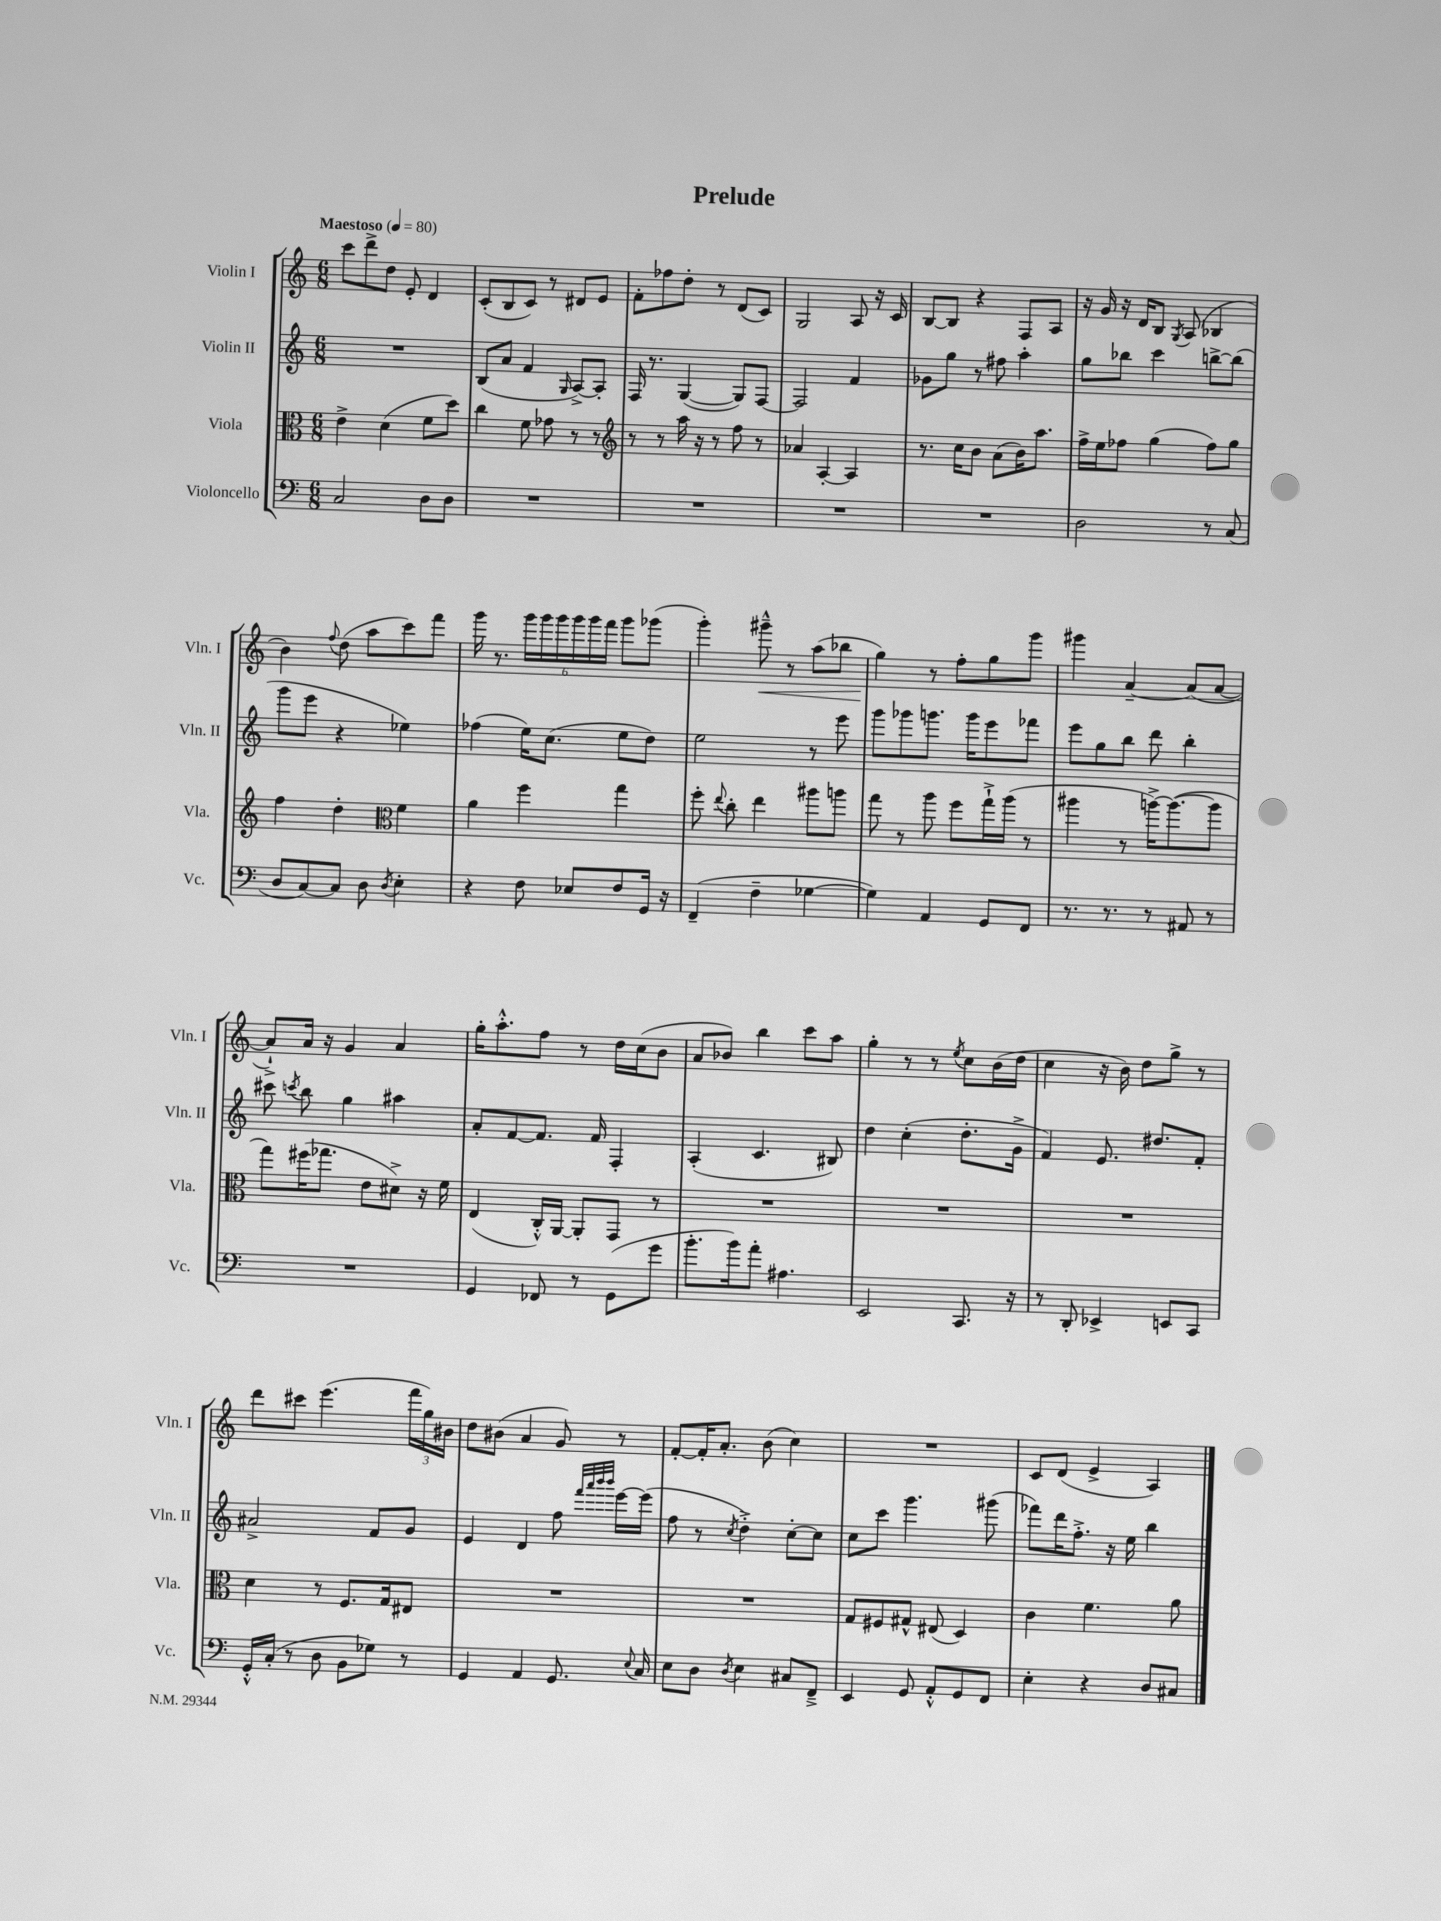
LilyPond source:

\header { title = "Prelude" }
<<
\new StaffGroup <<
\new Staff = "s0" \with { instrumentName = "Violin I" shortInstrumentName = "Vln. I" } {
    \clef treble \key c \major \numericTimeSignature \time 6/8 \tempo "Maestoso" 4 = 80
    \autoBeamOff c'''8[ d'''8-> d''8] e'8-. d'4 |
    c'8[-.( b8 c'8]) r8 dis'8[ e'8] |
    f'8[-. fes''8 d''8]-. r8 d'8[( c'8]) |
    g2 a8 r16 c'16 |
    b8[~ b8] r4 f8[ a8] |
    r16 g'16 r16 d'16[ b8] \acciaccatura { g8 } a8( bes4 |
    b'4) \appoggiatura { f''8 } d''8( a''8[ c'''8) f'''8] |
    g'''16 r8. \tuplet 6/4 { g'''16[ g'''16 g'''16 g'''16 g'''16 f'''16] } g'''8[ ges'''8]( |
    g'''4-.) gis'''8---^\< r8 a''8[( bes''8] |
    g''4\!) r8 f''8[-. g''8 g'''8] |
    gis'''4 a'4~-- a'8[( a'8]~ |
    a'8[-!->) a'16] r16 g'4 a'4 |
    g''16[-. a''8.-.-^ f''8] r8 d''16[ c''16( b'8] |
    a'8[ bes'8]) b''4 c'''8[ a''8] |
    g''4-. r8 r8 \acciaccatura { e''8 } c''8[ b'16( d''16] |
    c''4 r16 b'16) d''8[ g''8]-> r8 |
    d'''8[ cis'''8] e'''4.( \tuplet 3/2 { f'''16[ g''16) bis'16] } |
    d''8[ bis'8]( a'4 g'8) r8 |
    f'8[~-. f'16-. a'8.]-. b'8( c''4) |
    R2. |
    c'8[ d'8]( e'4-> a4) \bar "|." |
}
\new Staff = "s1" \with { instrumentName = "Violin II" shortInstrumentName = "Vln. II" } {
    \clef treble \key c \major \numericTimeSignature \time 6/8
    \autoBeamOff R2. |
    b8[( a'8] f'4 \grace { g16 } a8[~->) a8]-. |
    f16 r8. g4~( g8[) f8]~ |
    f2 f'4 |
    ges'8[ g''8] r8 fis''8 a''4-. |
    g''8[ bes''8] c'''4 b''8[~-> b''8]( |
    g'''8[ e'''8] r4 ees''4) |
    fes''4( e''16[) c''8.]( e''8[ d''8]) |
    e''2 r8 e'''8 |
    g'''8[ ges'''8 g'''8.] g'''16[ e'''8 fes'''8] |
    e'''8[ g''8 b''8] d'''8 b''4-. |
    cis'''8 \acciaccatura { c'''8 } b''8 g''4 ais''4 |
    a'8[-. f'8~ f'8.] f'16 f4-. |
    a4-.( c'4. bis8) |
    d''4 c''4-.( d''8.[-. g'16]-> |
    f'4) e'8. dis''8.[ f'8]-. |
    ais'2-> f'8[ g'8] |
    e'4 d'4 f''8 \grace { f'''32[ a'''32 b'''32 b'''32] } e'''16[~ e'''16]( |
    f''8 r8 \acciaccatura { c''8 } d''4-.->) c''8[~-. c''8] |
    c''8[ c'''8] g'''4. gis'''8( |
    fes'''8[) d'''16 f''8.]-.-> r16 e''16 b''4 \bar "|." |
}
\new Staff = "s2" \with { instrumentName = "Viola" shortInstrumentName = "Vla." } {
    \clef alto \key c \major \numericTimeSignature \time 6/8
    \autoBeamOff e'4-> d'4( f'8[ d''8]) |
    c''4 f'8 ges'8 r8 r8 |
    \clef treble r8 r8 a''16 r16 r8 f''8 r8 |
    aes'4 a4~-. a4 |
    r8. c''16[ b'8] a'8[( b'16) a''8.] |
    f''16[-> e''16 fes''8] g''4( fes''8[) g''8] |
    f''4 d''4-. \clef alto f'4 |
    a'4 f''4 g''4 |
    f''8-. \appoggiatura { e''8 } c''8-. e''4 ais''8[ a''8] |
    g''8 r8 a''8 f''8[ g''16-!-> a''16]( r8 |
    ais''4 r8 a''16[~->) a''8.~( a''8] |
    g''8[) fis''16( ges''8.] e'8[ dis'8]->) r16 f'16 |
    e4( c16[-.-^) a,16]~ a,8[-. g,8] r8 |
    R2. |
    R2. |
    R2. |
    d'4 r8 f8.[ g16 eis8] |
    R2. |
    R2. |
    g8[ fis8 gis8]-^ eis8( d4) |
    c'4 f'4. a'8 \bar "|." |
}
\new Staff = "s3" \with { instrumentName = "Violoncello" shortInstrumentName = "Vc." } {
    \clef bass \key c \major \numericTimeSignature \time 6/8
    \autoBeamOff c2 d8[ d8] |
    R2. |
    R2. |
    R2. |
    R2. |
    d2 r8 c8( |
    d8[ c8~) c8] d8 \acciaccatura { d8 } e4-. |
    r4 f8 ees8[ f8 g,16] r16 |
    f,4--( f4-- ges4~ |
    ges4) a,4 g,8[ f,8] |
    r8. r8. r8 ais,8 r8 |
    R2. |
    g,4 fes,8 r8 g,8[( g'8] |
    b'8.[-. b'16) a'8]-. ais4. |
    e,2 c,8. r16 |
    r8 d,8-. ees,4-> e,8[ c,8] |
    g,16[-.-^ c16]-.( r8 d8 b,8[ ges8]) r8 |
    g,4 a,4 g,8. \appoggiatura { e8 } c16 |
    e8[ d8] \acciaccatura { d8 } e4 cis8[ f,8]---> |
    e,4 g,8 a,8[-.-^ g,8 f,8] |
    e4-. r4 d8[ cis8] \bar "|." |
}
>>
>>
\layout { \context { \Score \remove "Bar_number_engraver" } }
